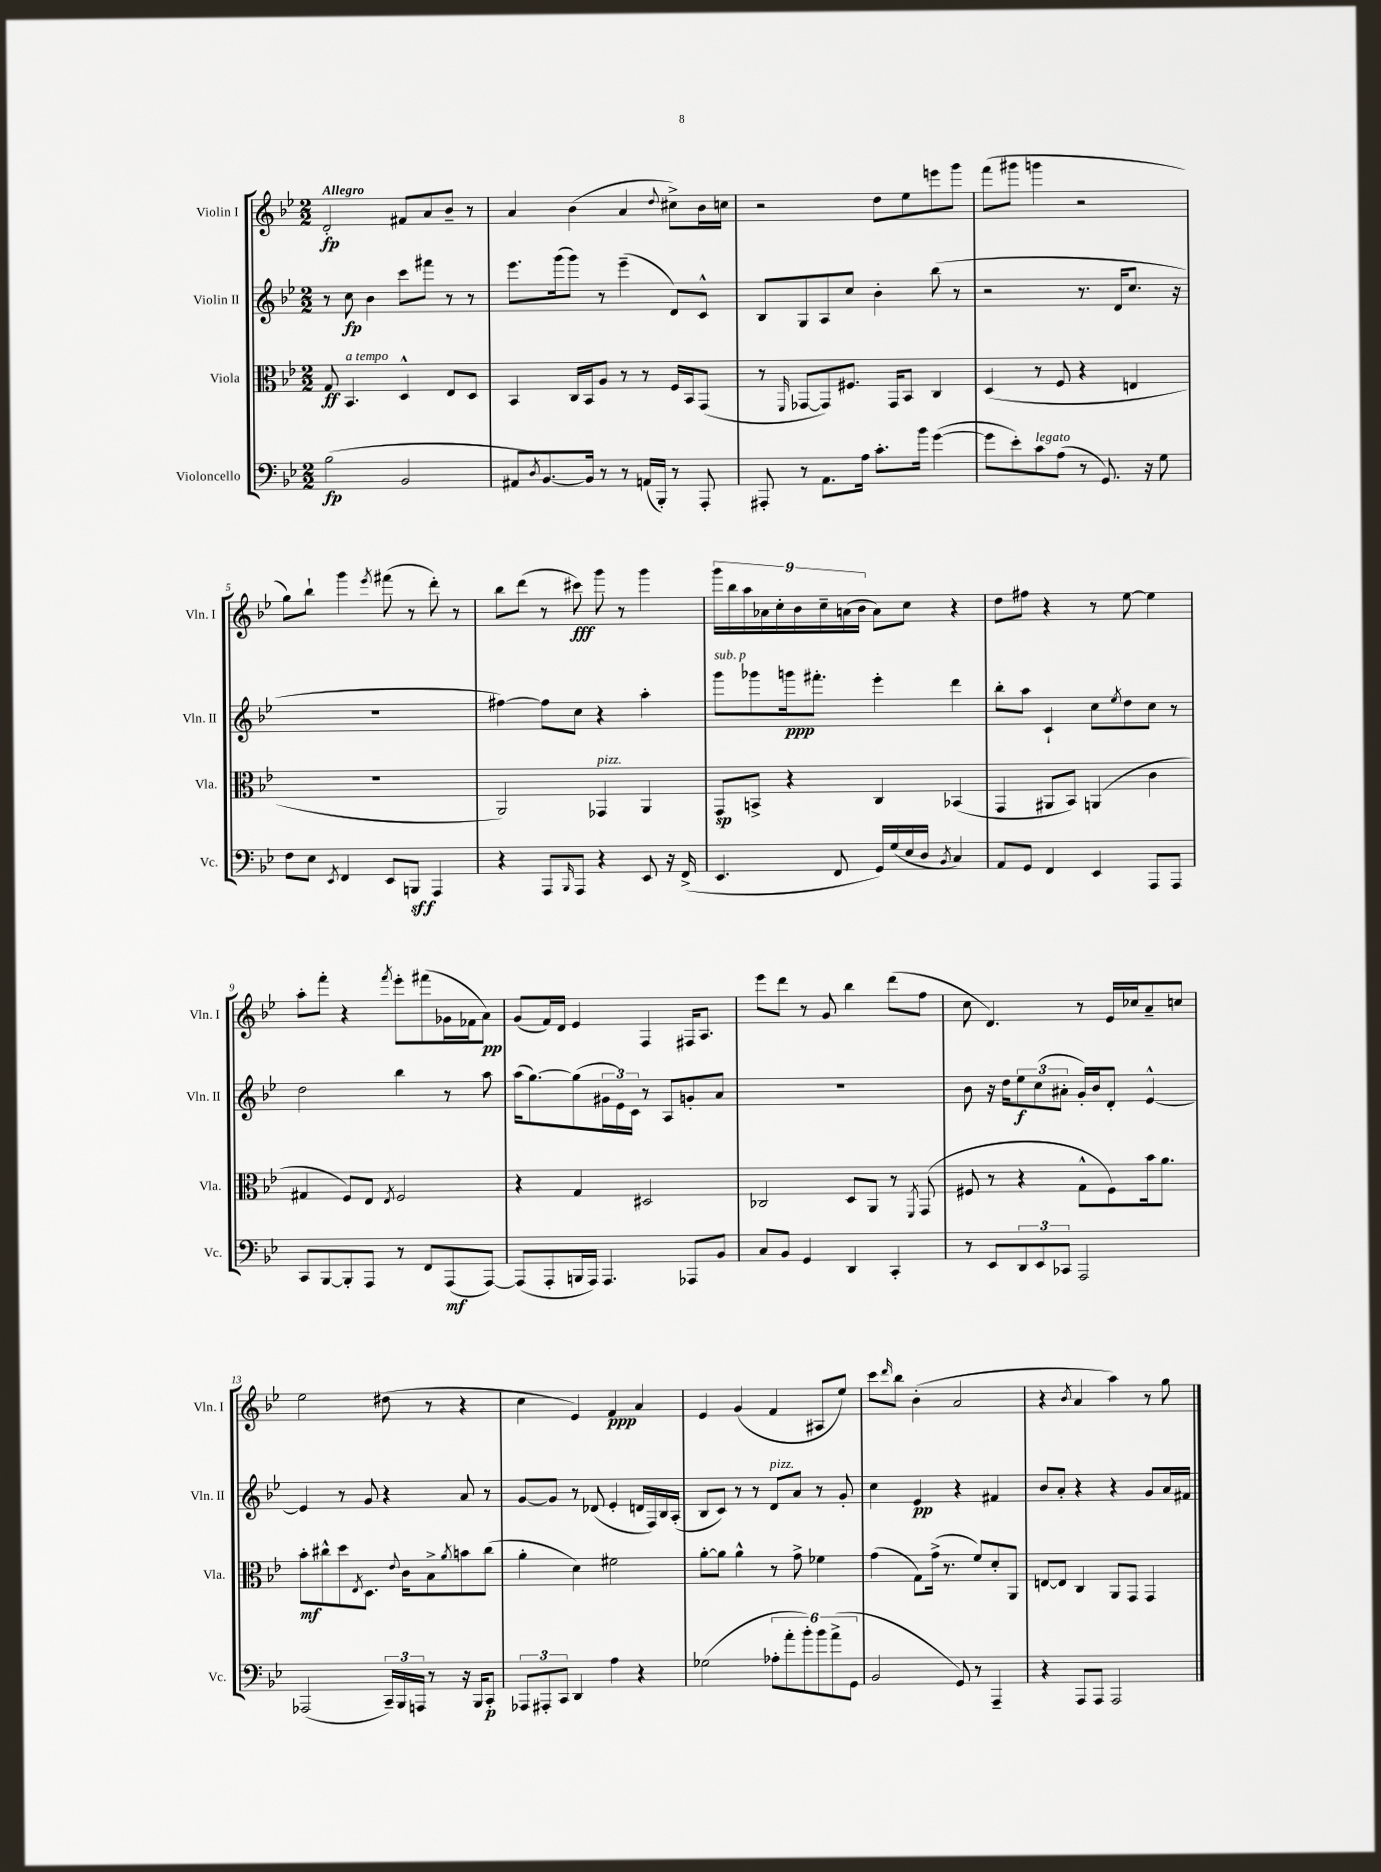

**kern	**dynam	**kern	**dynam	**kern	**dynam	**kern	**dynam
*part4	*part4	*part3	*part3	*part2	*part2	*part1	*part1
*staff4	*staff4	*staff3	*staff3	*staff2	*staff2	*staff1	*staff1
*I"Violoncello	*	*I"Viola	*	*I"Violin II	*	*I"Violin I	*
*I'Vc.	*	*I'Vla.	*	*I'Vln. II	*	*I'Vln. I	*
*clefF4	*	*clefC3	*	*clefG2	*	*clefG2	*
*k[b-e-]	*	*k[b-e-]	*	*k[b-e-]	*	*k[b-e-]	*
*M2/2	*	*M2/2	*	*M2/2	*	*M2/2	*
=1	=1	=1	=1	=1	=1	=1	=1
!	!	!	!	!	!	!LO:TX:a:B:t=Allegro	!
(2B-\	fp	8G/	ff	8r	.	2d'/	fp
!	!	!LO:TX:a:i:t=a tempo	!	!	!	!	!
.	.	4.BB-/	.	8cc\	fp	.	.
.	.	.	.	4b-\	.	.	.
2BB-/	.	4D^^/	.	8ccc\L	.	8f#X/L	.
.	.	.	.	8fff#X\J	.	8a/	.
.	.	8E-/L	.	8r	.	8b-~/J	.
.	.	8D/J	.	8r	.	8r	.
=2	=2	=2	=2	=2	=2	=2	=2
8AA#X/L	.	4BB-/	.	8.eee-\L	.	4a/	.
8qD/	.	.	.	.	.	.	.
[8.BB-/)	.	.	.	.	.	.	.
.	.	.	.	(16ggg\k	.	.	.
.	.	16C/LL	.	8ggg\J)	.	(4b-\	.
16BB-/Jk]	.	16BB-/J	.	.	.	.	.
8r	.	8A/J	.	8r	.	.	.
8r	.	8r	.	(4eee-~\	.	4a/	.
(16AAn/LL	.	8r	.	.	.	.	.
16BBB-'/JJ)	.	.	.	.	.	.	.
.	.	.	.	.	.	8qqdd/	.
8r	.	16F/LL	.	8d/L)	.	8cc#X^\L)	.
.	.	16BB-/J	.	.	.	.	.
8AAA'/	.	(8GG/J	.	8c^^/J	.	16b-\L	.
.	.	.	.	.	.	16ccn\JJ	.
=3	=3	=3	=3	=3	=3	=3	=3
8AAA#X'/	.	8r	.	8B-/L	.	2r	.
.	.	16qqFF/	.	.	.	.	.
8r	.	[8GG-X/L	.	8G/	.	.	.
8.AA\L	.	8GG-/])	.	8A/	.	.	.
.	.	8.F#X/J	.	8cc/J	.	.	.
16A\Jk	.	.	.	.	.	.	.
8.c'\L	.	.	.	4b-'\	.	8dd\L	.
.	.	16GG-/KL	.	.	.	.	.
.	.	8BB-/J	.	.	.	8ee-\	.
16b-\Jk	.	.	.	.	.	.	.
([4g\	.	4C/	.	(8bb-\	.	8eeen\	.
.	.	.	.	8r	.	8ggg\J	.
=4	=4	=4	=4	=4	=4	=4	=4
8g\L]	.	(4D/	.	2r	.	(8fff\L	.
8e-'\)	.	.	.	.	.	8ggg#X\J	.
!LO:TX:a:i:t=legato	!	!	!	!	!	!	!
8c\	.	8r	.	.	.	4gggn\	.
(8A\J	.	8F/	.	.	.	.	.
8r	.	4r	.	8.r	.	2r	.
8.GG/)	.	.	.	.	.	.	.
.	.	.	.	16d/KL	.	.	.
.	.	4En/	.	8.cc/J	.	.	.
16r	.	.	.	.	.	.	.
8G\	.	.	.	.	.	.	.
.	.	.	.	16r	.	.	.
!!LO:LB:g=z
=5	=5	=5	=5	=5	=5	=5	=5
8F\L	.	1r	.	1r	.	8gg\L)	.
8E-\J	.	.	.	.	.	8bb-`\J	.
8qEE-/	.	.	.	.	.	.	.
4FF/	.	.	.	.	.	4ggg\	.
.	.	.	.	.	.	8qeee-/	.
8EE-/L	.	.	.	.	.	(8fff#X\	.
8BBBn/J	sff	.	.	.	.	8r	.
4AAA/	.	.	.	.	.	8ddd'\)	.
.	.	.	.	.	.	8r	.
=6	=6	=6	=6	=6	=6	=6	=6
4r	.	2AA/)	.	[4ff#X\)	.	8bb-\L	.
.	.	.	.	.	.	(8ddd\J	.
8AAA/L	.	.	.	8ff#\L]	.	8r	.
16qqBBB-/	.	.	.	.	.	.	.
8AAA/J	.	.	.	8cc\J	.	8ccc#X\)	fff
!	!	!LO:TX:a:i:t=pizz.	!	!	!	!	!
4r	.	4GG-X/	.	4r	.	8ggg\	.
.	.	.	.	.	.	8r	.
8EE-/	.	4AA/	.	4aa'\	.	4ggg\	.
16r	.	.	.	.	.	.	.
(16FF^/	.	.	.	.	.	.	.
=7	=7	=7	=7	=7	=7	=7	=7
!	!	!	!	!LO:TX:a:i:t=sub. p	!	!	!
4.EE-/	.	8GG/L	sp	8ggg\L	.	18ggg\LL	.
.	.	.	.	.	.	18bb-\	.
.	.	.	.	.	.	18aa\	.
.	.	8BBn^/J	.	8ggg-X\	.	.	.
.	.	.	.	.	.	18a-X\	.
.	.	.	.	.	.	18cc'\	.
.	.	4r	.	16gggn\k	ppp	.	.
.	.	.	.	.	.	18b-\	.
.	.	.	.	8.fff#X'\J	.	.	.
.	.	.	.	.	.	18cc~\	.
8FF/	.	.	.	.	.	.	.
.	.	.	.	.	.	(18an\	.
.	.	.	.	.	.	18b-\JJ	.
16GG/LL)	.	4C/	.	4eee-'\	.	8a\L)	.
(16G/	.	.	.	.	.	.	.
16E-/	.	.	.	.	.	8cc\J	.
16D/JJ	.	.	.	.	.	.	.
8qBB-/	.	.	.	.	.	.	.
4C/)	.	(4BB-X/	.	4ddd\	.	4r	.
=8	=8	=8	=8	=8	=8	=8	=8
8AA/L	.	4GG/	.	8bb-'\L	.	8dd\L	.
8GG/J	.	.	.	8aa\J	.	8ff#X\J	.
4FF/	.	8AA#X/L	.	4c`/	.	4r	.
.	.	8BB-/J)	.	.	.	.	.
4EE-/	.	(4AAn/	.	8cc\L	.	8r	.
.	.	.	.	8qee-/	.	.	.
.	.	.	.	8dd\	.	[8ee-\	.
8AAA/L	.	4c\	.	8cc\J	.	4ee-\]	.
8AAA/J	.	.	.	8r	.	.	.
!!LO:LB:g=z
=9	=9	=9	=9	=9	=9	=9	=9
8CC/L	.	4G#X/	.	2dd\	.	8aa'\L	.
[8BBB-/	.	.	.	.	.	8fff'\J	.
8BBB-'/]	.	8F/L)	.	.	.	4r	.
8AAA/J	.	8E-/J	.	.	.	.	.
.	.	8qE-/	.	.	.	8qfff/	.
8r	.	2F/	.	4bb-\	.	8eee-'\L	.
8FF/L	.	.	.	.	.	(8fff#X\	.
(8AAA/	mf	.	.	8r	.	16g-X\L	.
.	.	.	.	.	.	16f-X\J	.
[8AAA/J)	.	.	.	8aa\	.	8a\J)	pp
=10	=10	=10	=10	=10	=10	=10	=10
(8AAA/L]	.	4r	.	(16aa\KL	.	(8g/L	.
.	.	.	.	[8.gg\)	.	.	.
8AAA'/	.	.	.	.	.	16f/L)	.
.	.	.	.	.	.	16d/JJ	.
16BBBn/L	.	4G/	.	(8gg\]	.	4e-/	.
16AAA/JJ)	.	.	.	.	.	.	.
4.AAA/	.	.	.	24g#X\L	.	.	.
.	.	.	.	24e-\)	.	.	.
.	.	.	.	24c\JJ	.	.	.
.	.	2D#X/	.	8r	.	4F/	.
.	.	.	.	8A/L	.	.	.
8AAA-X/L	.	.	.	8gn'/	.	16F#X/KL	.
.	.	.	.	.	.	8.A/J	.
8BB-/J	.	.	.	8a/J	.	.	.
=11	=11	=11	=11	=11	=11	=11	=11
8C/L	.	2C-X/	.	1r	.	8eee-\L	.
8BB-/J	.	.	.	.	.	8ddd\J	.
4GG/	.	.	.	.	.	8r	.
.	.	.	.	.	.	8g/	.
4DD/	.	8D/L	.	.	.	4bb-\	.
.	.	8AA/J	.	.	.	.	.
4CC'/	.	8r	.	.	.	(8ddd\L	.
.	.	8qFF/	.	.	.	.	.
.	.	(8GG/	.	.	.	8ff\J	.
=12	=12	=12	=12	=12	=12	=12	=12
8r	.	8F#X/	.	8b-\	.	8cc\	.
8EE-/L	.	8r	.	16r	.	4.d/)	.
.	.	.	.	16dd\KL	.	.	.
12DD/	.	4r	.	12ee-\	f	.	.
12EE-/	.	.	.	(12cc\	.	.	.
12CC-X/J	.	.	.	12a#X'\J	.	.	.
2AAA/	.	8G^^\L	.	16g'/LL)	.	8r	.
.	.	.	.	16b-/J	.	.	.
.	.	8F#\)	.	8d'/J	.	16e-/LL	.
.	.	.	.	.	.	16cc-X/J	.
.	.	16b-\k	.	[4e-^^/	.	8a~/	.
.	.	8.a\J	.	.	.	.	.
.	.	.	.	.	.	8ccn/J	.
!!LO:LB:g=z
=13	=13	=13	=13	=13	=13	=13	=13
(2AAA-X/	.	8b-'\L	mf	4e-/]	.	2ee-\	.
.	.	8cc#X^^\	.	.	.	.	.
.	.	8dd\	.	8r	.	.	.
.	.	8qE-/	.	.	.	.	.
.	.	8.D\J	.	8g/	.	.	.
24CC~/LL)	.	.	.	4r	.	(8dd#X\	.
24BBB-/	.	.	.	.	.	.	.
.	.	8qqe-/	.	.	.	.	.
.	.	16c\KL	.	.	.	.	.
24AAAn/JJ	.	.	.	.	.	.	.
8r	.	8B-^\	.	.	.	8r	.
.	.	8qa/	.	.	.	.	.
16r	.	8bn\	.	8a/	.	4r	.
16BBB-/KL	.	.	.	.	.	.	.
8CC'/J	p	(8cc#\J	.	8r	.	.	.
=14	=14	=14	=14	=14	=14	=14	=14
12AAA-X/L	.	4a'\	.	[8g/L	.	4cc\	.
12AAA#X'/	.	.	.	.	.	.	.
.	.	.	.	8g/J]	.	.	.
12CC/J	.	.	.	.	.	.	.
4DD/	.	4d\)	.	8r	.	4e-/)	.
.	.	.	.	(8d-X/	.	.	.
4A\	.	2f#X\	.	4e-'/	.	4f/	ppp
4r	.	.	.	16dn/LL	.	4a/	.
.	.	.	.	16F/)	.	.	.
.	.	.	.	16B-/	.	.	.
.	.	.	.	(16A'/JJ	.	.	.
=15	=15	=15	=15	=15	=15	=15	=15
(2G-X\	.	[8a'\L	.	8B-/L	.	4e-/	.
.	.	8a\J]	.	8c/J)	.	.	.
.	.	4a^^\	.	8r	.	(4g/	.
.	.	.	.	8r	.	.	.
!	!	!	!	!LO:TX:a:i:t=pizz.	!	!	!
12A-X'\L	.	8r	.	8d/L	.	4f/	.
12a'\	.	.	.	.	.	.	.
.	.	8g^\	.	8a/J	.	.	.
12b-'\)	.	.	.	.	.	.	.
12b-\	.	4f-X\	.	8r	.	8A#X/L	.
(12a^\	.	.	.	.	.	.	.
.	.	.	.	8g'/	.	8ee-/J)	.
12GG\J	.	.	.	.	.	.	.
=16	=16	=16	=16	=16	=16	=16	=16
2BB-/	.	(4g\	.	4cc\	.	8ccc\L	.
.	.	.	.	.	.	16qqddd/	.
.	.	.	.	.	.	8bb-\J	.
.	.	8G\L)	.	4e-/	pp	(4b-'\	.
.	.	(16g^\Jk	.	.	.	.	.
.	.	8.r	.	.	.	.	.
8GG/)	.	.	.	4r	.	2a/	.
8r	.	8f/L)	.	.	.	.	.
4AAA~/	.	8d'/	.	4f#X/	.	.	.
.	.	8AA/J	.	.	.	.	.
=17	=17	=17	=17	=17	=17	=17	=17
4r	.	[8En/L	.	8b-/L	.	4r	.
.	.	8E/J]	.	8a'/J	.	.	.
.	.	.	.	.	.	8qb-/	.
8AAA/L	.	4C/	.	4r	.	4a/	.
8AAA/J	.	.	.	.	.	.	.
2AAA/	.	8AA/L	.	4r	.	4aa\)	.
.	.	8GG/J	.	.	.	.	.
.	.	4GG/	.	8g/L	.	8r	.
.	.	.	.	16a/L	.	8gg\	.
.	.	.	.	16f#X/JJ	.	.	.
==	==	==	==	==	==	==	==
*-	*-	*-	*-	*-	*-	*-	*-
